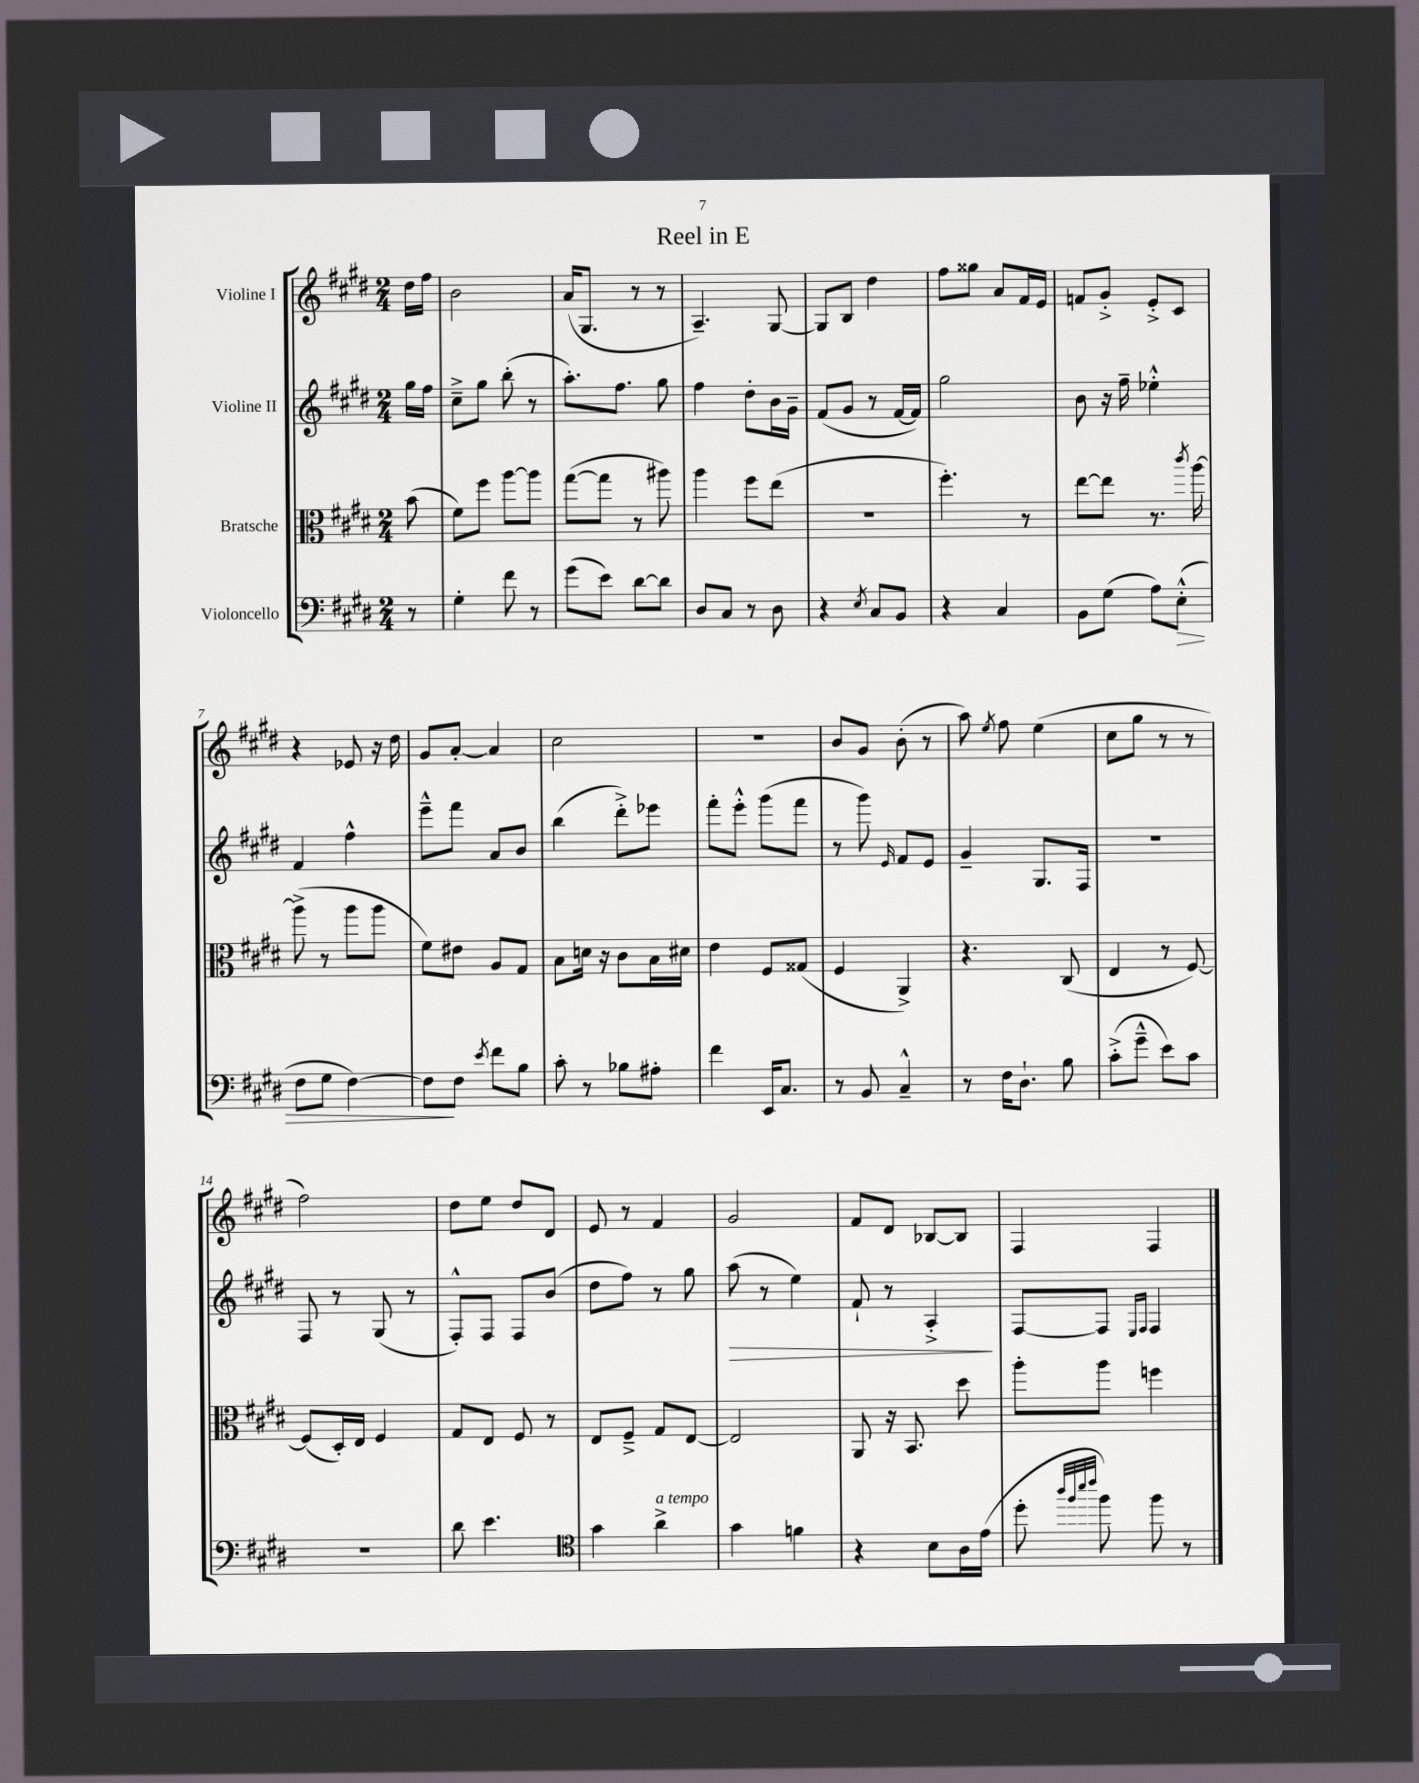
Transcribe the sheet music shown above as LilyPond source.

\header { title = "Reel in E" }
<<
\new StaffGroup <<
\new Staff = "s0" \with { instrumentName = "Violine I" } {
    \clef treble \key e \major \numericTimeSignature \time 2/4 \partial 8
    \autoBeamOff dis''16[ fis''16] |
    b'2 |
    a'16[( gis8.] r8 r8 |
    a4.--) gis8~ |
    gis8[ b8] dis''4 |
    fis''8[ gisis''8] a'8[ fis'16 e'16] |
    f'8[ gis'8]-.-> e'8[-.-> cis'8] |
    r4 ees'8 r16 dis''16 |
    gis'8[ a'8]~-. a'4 |
    cis''2 |
    R2 |
    b'8[ gis'8] b'8-.( r8 |
    a''8) \acciaccatura { e''8 } fis''8 e''4( |
    cis''8[ gis''8] r8 r8 |
    fis''2) |
    dis''8[ e''8] dis''8[ dis'8] |
    e'8 r8 fis'4 |
    gis'2 |
    fis'8[ dis'8] bes8[~ bes8] |
    fis4 fis4 \bar "|." |
}
\new Staff = "s1" \with { instrumentName = "Violine II" } {
    \clef treble \key e \major \numericTimeSignature \time 2/4 \partial 8
    \autoBeamOff gis''16[ fis''16] |
    cis''8[---> gis''8] b''8-.( r8 |
    a''8.[-.) fis''8.] gis''8 |
    fis''4 dis''8[-. b'16 gis'16]-- |
    fis'8[( gis'8] r8 fis'16[~ fis'16]) |
    gis''2 |
    b'8 r16 fis''16-- ees''4-.-^ |
    fis'4 fis''4-^ |
    e'''8[---^ fis'''8] a'8[ b'8] |
    b''4( dis'''8[-.->) ees'''8] |
    fis'''8[-. e'''8]-.-^ gis'''8[( fis'''8] |
    r8 gis'''8) \grace { e'16 } fis'8[ e'8] |
    gis'4-- gis8.[ fis16] |
    r2 |
    fis8 r8 gis8( r8 |
    fis8[-.-^) fis8] fis8[ b'8]( |
    dis''8[ fis''8]) r8 gis''8 |
    a''8\>( r8 e''4) |
    fis'8-! r8 a4-.->\! |
    fis8[~ fis8] \grace { e16[ fis16] } fis4 \bar "|." |
}
\new Staff = "s2" \with { instrumentName = "Bratsche" } {
    \clef alto \key e \major \numericTimeSignature \time 2/4 \partial 8
    \autoBeamOff b'8( |
    fis'8[) fis''8] a''8[~ a''8] |
    gis''8[~( gis''8] r8 ais''8) |
    a''4 fis''8[ e''8]( |
    R2 |
    fis''4.-.) r8 |
    e''8[~ e''8] r8. \acciaccatura { cis'''8 } a''16~ |
    a''8->( r8 a''8[ a''8] |
    fis'8[) eis'8] a8[ gis8] |
    b8[ d'16] r16 cis'8[ b16 dis'16] |
    e'4 fis8[ gisis8]( |
    fis4 a,4->) |
    r4. cis8( |
    e4 r8 fis8~) |
    fis8[( dis16-.) e16] fis4 |
    gis8[ e8] fis8 r8 |
    e8[ fis8]---> gis8[ e8]~ |
    e2 |
    a,8 r16 b,8. dis''8 |
    a''8[-. a''8] f''4 \bar "|." |
}
\new Staff = "s3" \with { instrumentName = "Violoncello" } {
    \clef bass \key e \major \numericTimeSignature \time 2/4 \partial 8
    \autoBeamOff r8 |
    gis4-. fis'8 r8 |
    gis'8[( e'8]) dis'8[~ dis'8] |
    dis8[ cis8] r8 dis8 |
    r4 \acciaccatura { e8 } cis8[ b,8] |
    r4 cis4 |
    b,8[ gis8]( a8[) e8]-.-^\>( |
    fis8[ gis8] fis4~) |
    fis8[\! fis8] \acciaccatura { e'8 } fis'8[ b8] |
    cis'8-. r8 bes8[ ais8]-. |
    fis'4 e,16[ cis8.] |
    r8 b,8 cis4---^ |
    r8 fis16[ dis8.]-! b8 |
    cis'8[-.->( gis'8]---^ e'8[) cis'8] |
    R2 |
    dis'8 e'4. |
    \clef tenor gis'4 a'4->^\markup { \italic "a tempo" } |
    gis'4 f'4 |
    r4 b8[ a16 e'16]( |
    dis''8-. \grace { a''32[ fis''32 b''32 cis'''32] } fis''8) fis''8 r8 \bar "|." |
}
>>
>>
